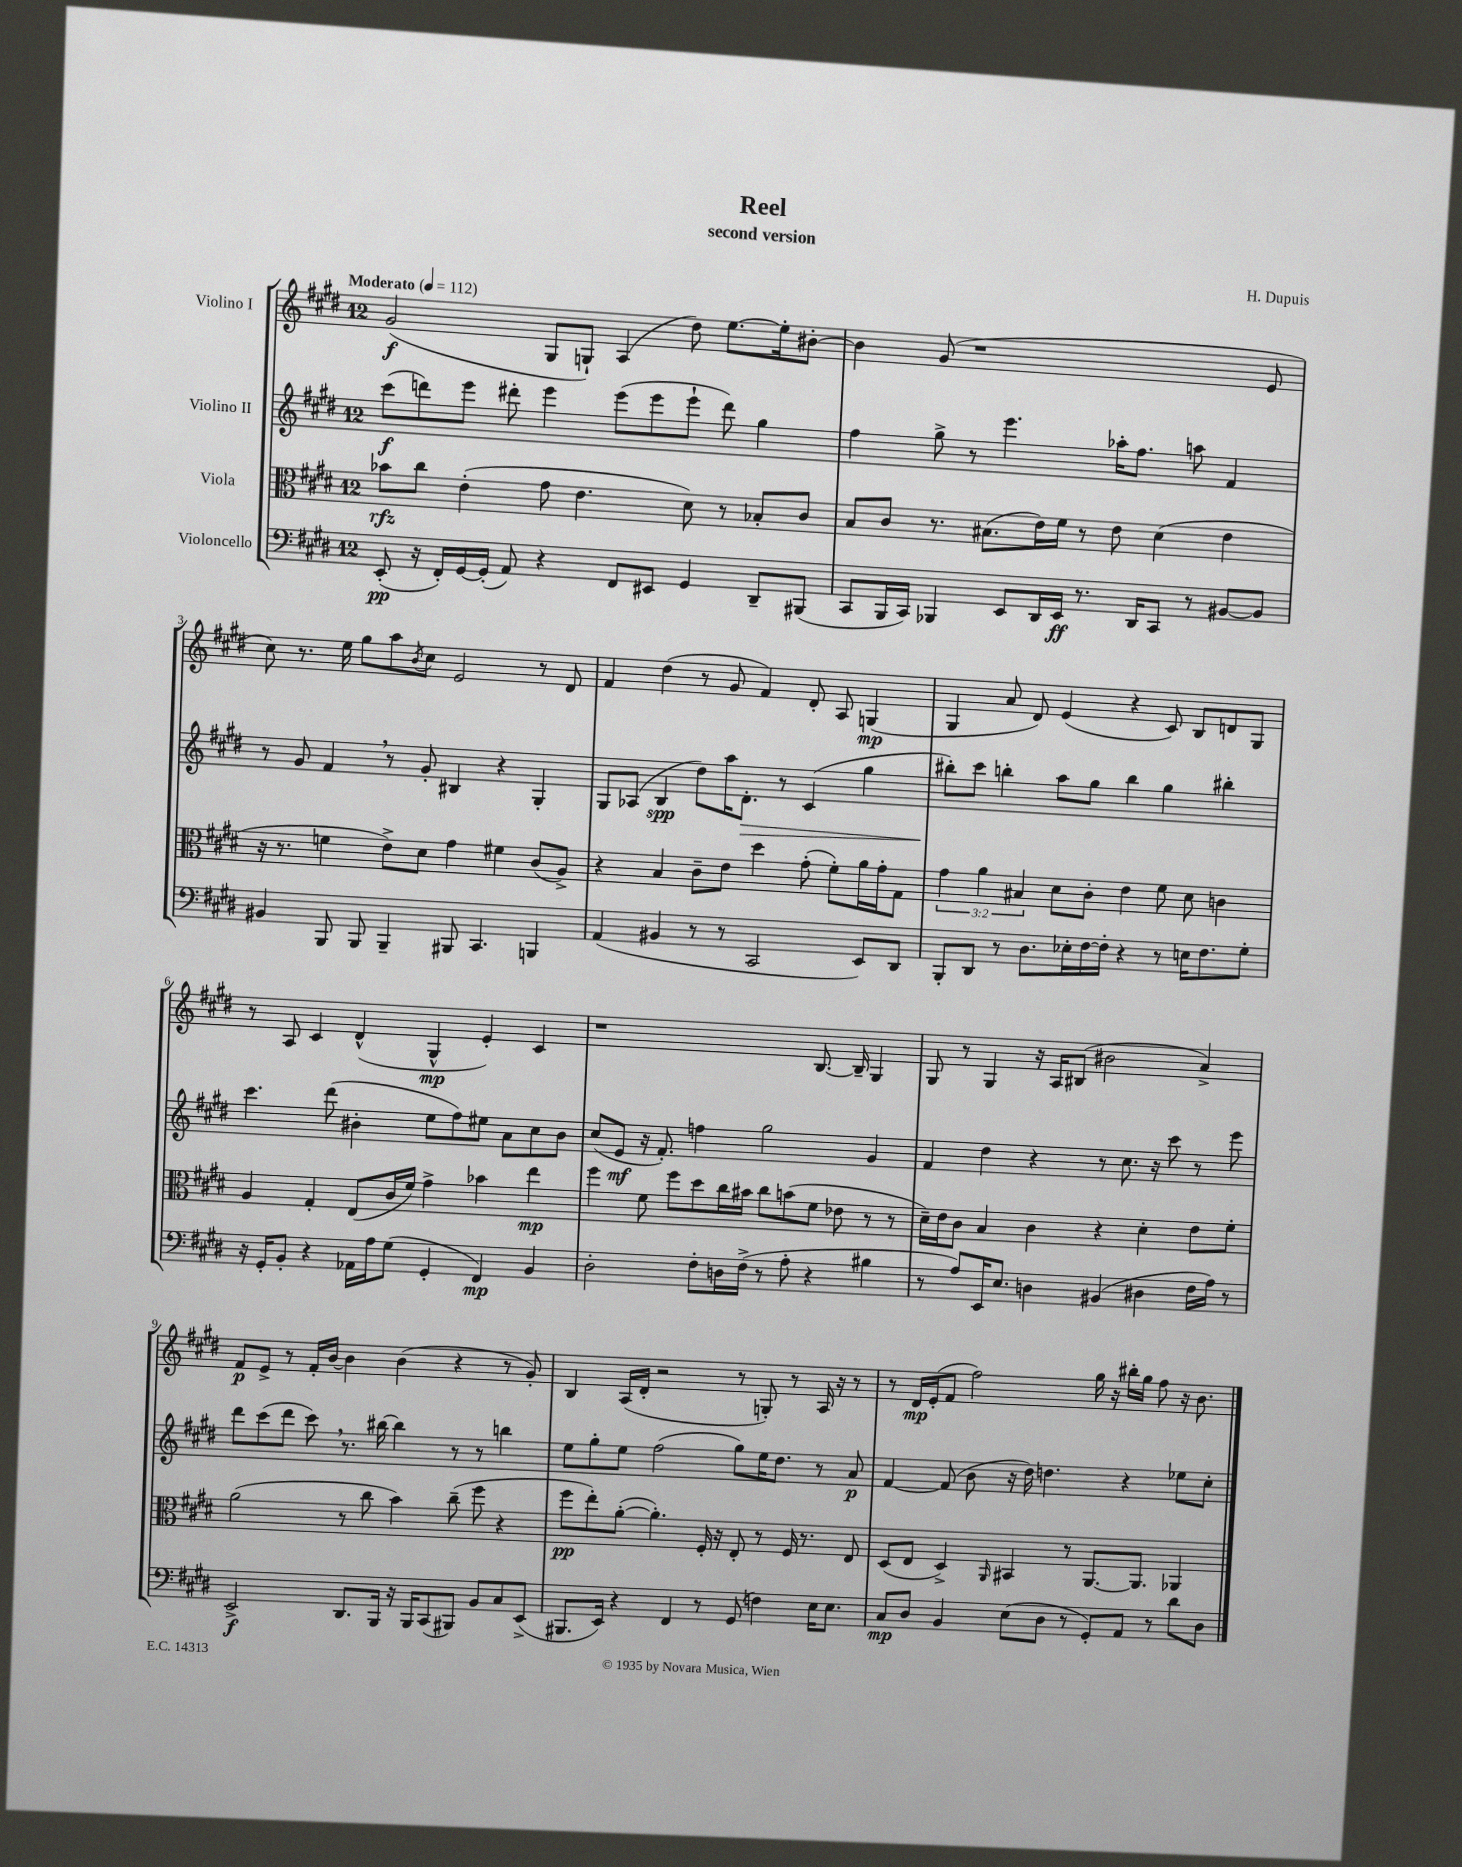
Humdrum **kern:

**kern	**dynam	**kern	**dynam	**kern	**dynam	**kern	**dynam
*part4	*part4	*part3	*part3	*part2	*part2	*part1	*part1
*staff4	*staff4	*staff3	*staff3	*staff2	*staff2	*staff1	*staff1
*I"Violoncello	*	*I"Viola	*	*I"Violino II	*	*I"Violino I	*
*clefF4	*	*clefC3	*	*clefG2	*	*clefG2	*
*k[f#c#g#d#]	*	*k[f#c#g#d#]	*	*k[f#c#g#d#]	*	*k[f#c#g#d#]	*
*M12/8	*	*M12/8	*	*M12/8	*	*M12/8	*
*MM112	*	*MM112	*	*MM112	*	*MM112	*
=1	=1	=1	=1	=1	=1	=1	=1
!	!	!	!	!	!	!LO:TX:a:B:t=Moderato	!
(8EE'/	pp	8b-X\L	rfz	(8ccc#\L	f	(2g#/	f
16r	.	8cc#\J	.	8dddn\)	.	.	.
16FF#'/LL)	.	.	.	.	.	.	.
[16GG#/	.	(4e'\	.	8eee\J	.	.	.
(16GG#'/JJ]	.	.	.	.	.	.	.
8AA/)	.	.	.	8ddd#X'\	.	.	.
4r	.	8g#\	.	4eee\	.	8G#/L	.
.	.	4.e\	.	.	.	8Gn`/J)	.
8FF#/L	.	.	.	(8eee\L	.	(4A/	.
8EE#X/J	.	.	.	8eee\	.	.	.
4GG#/	.	8d#\)	.	8eee`\J	.	8dd#\)	.
.	.	8r	.	8ddd#\)	.	[8.ee\L	.
8DD#~/L	.	8B-X'/L	.	4gg#\	.	.	.
.	.	.	.	.	.	16ee'\k]	.
(8BBB#X/J	.	8c#/J	.	.	.	[8b#X'\J	.
=2	=2	=2	=2	=2	=2	=2	=2
8CC#/L	.	8B/L	.	4ff#\	.	4b#\]	.
16BBB/L	.	8c#/J	.	.	.	.	.
16CC#/JJ)	.	.	.	.	.	.	.
4BBB-X/	.	8.r	.	8gg#^\	.	(8g#/	.
.	.	.	.	8r	.	1r	.
.	.	(8.B#X\L	.	.	.	.	.
8EE/L	.	.	.	4.eee\	.	.	.
16DD#/L	.	16e\L)	.	.	.	.	.
16EE/JJ	ff	16f#\JJ	.	.	.	.	.
8.r	.	8r	.	.	.	.	.
.	.	8e\	.	16aa-X'\KL	.	.	.
16DD#/KL	.	.	.	8.ff#\J	.	.	.
8CC#/J	.	(4d#\	.	.	.	.	.
8r	.	.	.	8aan\	.	.	.
[8BB#X/L	.	4e\	.	4f#/	.	.	.
8BB#/J]	.	.	.	.	.	8e/	.
!!LO:LB:g=z
=3	=3	=3	=3	=3	=3	=3	=3
4BB#X/	.	16r	.	8r	.	8cc#\)	.
.	.	8.r	.	.	.	.	.
.	.	.	.	8g#/	.	8.r	.
8BBB/	.	4fn\	.	4f#,/	.	.	.
.	.	.	.	.	.	16ee\	.
8BBB/	.	.	.	.	.	8gg#\L	.
4BBB~/	.	8e^\L)	.	8r	.	8aa\	.
.	.	.	.	.	.	8qb/	.
.	.	8d#\J	.	8g#'/	.	8cc#\J	.
8BBB#X/	.	4g#\	.	4B#X/	.	2e/	.
4.CC#/	.	.	.	.	.	.	.
.	.	4f#X\	.	4r	.	.	.
4BBBn/	.	(8c#/L	.	4G#'/	.	8r	.
.	.	8A^/J)	.	.	.	8d#/	.
=4	=4	=4	=4	=4	=4	=4	=4
(4AA/	.	4r	.	8G#/L	.	4f#/	.
.	.	.	.	(8A-X/J	.	.	.
4BB#X/	.	4B/	.	4B/	spp	(4dd#\	.
8r	.	8c#~\L	.	8dd#\L)	.	8r	.
8r	.	8e\J	.	16aa\K	.	8g#/	.
!	!	!	!	!	!LO:HP:b	!	!
.	.	.	.	8.d#'\J	>	.	.
2CC#/	.	4dd#\	.	.	.	4f#/)	.
.	.	.	.	8r	.	.	.
.	.	(8g#'\	.	(4c#/	.	8d#'/	.
.	.	8f#'\L)	.	.	.	8A/	.
8EE/L)	.	16a\L	.	4gg#\	.	(4Gn/	mp
.	.	16g#'\J	.	.	.	.	.
8DD#/J	.	8G#\J	.	.	.	.	.
=5	=5	=5	=5	=5	=5	=5	=5
8BBB'/L	.	6g#\	.	8bb#X'\L)	.	4G#/	.
8DD#/J	.	.	.	8ccc#\J	]	.	.
.	.	6a\	.	.	.	.	.
8r	.	.	.	4bbn'\	.	8a/	.
.	.	6B#X/	.	.	.	.	.
8.D#\L	.	.	.	.	.	8d#/)	.
.	.	8d#\L	.	8aa\L	.	(4e/	.
16E-X'\L	.	.	.	.	.	.	.
[16F#\	.	8c#'\J	.	8gg#\J	.	.	.
16F#'\JJ]	.	.	.	.	.	.	.
4r	.	4e\	.	4bb\	.	4r	.
8r	.	8f#\	.	4gg#\	.	8c#/)	.
16En\KL	.	8d#\	.	.	.	8B/L	.
8.F#\	.	.	.	.	.	.	.
.	.	4cn\	.	4bb#X'\	.	8dn/	.
8G#'\J	.	.	.	.	.	8G#/J	.
!!LO:LB:g=z
=6	=6	=6	=6	=6	=6	=6	=6
16r	.	4A/	.	4.ccc#\	.	8r	.
16GG#'/KL	.	.	.	.	.	.	.
8BB'/J	.	.	.	.	.	8A/	.
4r	.	4G#'/	.	.	.	4c#/	.
.	.	.	.	(8ddd#\	.	.	.
16AA-X\LL	.	(8E/L	.	4b#X'\	.	(4d#^^/	.
16A\J	.	.	.	.	.	.	.
(8G#\J	.	16c#/L	.	.	.	.	.
.	.	16f#/JJ)	.	.	.	.	.
4GG#'/	.	4g#^\	.	8ee\L	.	4G#^^/	mp
.	.	.	.	8ff#\)	.	.	.
4FF#/)	mp	4b-X\	.	8ee#X\J	.	4e'/)	.
.	.	.	.	8a\L	.	.	.
4BB/	.	4ee\	mp	8cc#\	.	4c#/	.
.	.	.	.	8b#\J	.	.	.
=7	=7	=7	=7	=7	=7	=7	=7
2D#'\	.	4ff#\	.	(8cc#/L	.	1r	.
.	.	.	.	8e/J	mf	.	.
.	.	8f#\	.	16r	.	.	.
.	.	.	.	8.f#'/)	.	.	.
.	.	8ff#\L	.	.	.	.	.
8F#'\L	.	8dd#\	.	4ffn\	.	.	.
16Dn\L	.	16cc#\L	.	.	.	.	.
(16F#^\JJ	.	16b#X\JJ	.	.	.	.	.
8r	.	8cc#\L	.	2gg#\	.	.	.
8A'\	.	(8bn\	.	.	.	.	.
4r	.	8f#\J	.	.	.	[8.B/	.
.	.	8e-X\	.	.	.	.	.
.	.	.	.	.	.	16B~/]	.
4B#X\	.	8r	.	4g#/	.	4G#/	.
.	.	8r	.	.	.	.	.
=8	=8	=8	=8	=8	=8	=8	=8
8r	.	16d#~\LL)	.	4f#/	.	8G#/	.
.	.	16e\J	.	.	.	.	.
8A/L)	.	8c#\J	.	.	.	8r	.
16EE/K	.	4B/	.	4dd#\	.	4G#/	.
8.E/J	.	.	.	.	.	.	.
4Dn\	.	4c#\	.	4r	.	16r	.
.	.	.	.	.	.	16A/KL	.
.	.	.	.	.	.	(8B#X/J	.
(4BB#X/	.	4r	.	8r	.	2b#X\	.
.	.	.	.	8.cc#\	.	.	.
4D#X\	.	4d#'\	.	.	.	.	.
.	.	.	.	16r	.	.	.
.	.	.	.	8ccc#\	.	.	.
16F#\LL	.	8e\L	.	8r	.	4a^/)	.
16A\JJ)	.	.	.	.	.	.	.
8r	.	8f#'\J	.	8eee\	.	.	.
!!LO:LB:g=z
=9	=9	=9	=9	=9	=9	=9	=9
2EE^/	f	(2a\	.	8ddd#\L	.	8f#/L	p
.	.	.	.	(8ccc#\	.	8e^/J	.
.	.	.	.	8ddd#\J	.	8r	.
.	.	.	.	8ccc#,\)	.	16f#'/LL	.
.	.	.	.	.	.	[16b/JJ	.
8.DD#/L	.	8r	.	8.r	.	4b\]	.
.	.	8cc#\	.	.	.	.	.
16BBB/Jk	.	.	.	[16bb#X\	.	.	.
16r	.	4b\)	.	4bb#\]	.	(4b\	.
16BBB/KL	.	.	.	.	.	.	.
(8CC#/	.	.	.	.	.	.	.
8BBB#X/J)	.	(8cc#~\	.	8r	.	4r	.
8BB/L	.	8ff#\	.	8r	.	.	.
8C#/	.	4r	.	4bbn\	.	8r	.
(8EE^/J	.	.	.	.	.	8g#'/)	.
=10	=10	=10	=10	=10	=10	=10	=10
8.BBB#X/L	.	8ff#\L	pp	8ee\L	.	4B/	.
.	.	8ee'\)	.	8gg#'\	.	.	.
16EE/Jk)	.	.	.	.	.	.	.
4r	.	([8a'\J	.	8ee\J	.	(16A/LL	.
.	.	.	.	.	.	16d#'/JJ	.
.	.	4.a'\])	.	(2ff#\	.	2r	.
4FF#/	.	.	.	.	.	.	.
8r	.	16F#'/	.	.	.	.	.
.	.	16r	.	.	.	.	.
(8GG#/	.	8E'/	.	8gg#\L)	.	8r	.
4Fn\)	.	8r	.	16ee\K	.	8Gn'/)	.
.	.	.	.	8.dd#\J	.	.	.
.	.	16F#/	.	.	.	8r	.
.	.	8.r	.	.	.	.	.
16E\KL	.	.	.	8r	.	16A/	.
8.E\J	.	.	.	.	.	16r	.
.	.	8E/	.	8a/	p	8r	.
=11	=11	=11	=11	=11	=11	=11	=11
8C#/L	mp	(8D#/L	.	[4f#/	.	8r	.
8D#/J	.	8E/J	.	.	.	16d#/LL	mp
.	.	.	.	.	.	(16e'/J	.
4BB/	.	4D#^/)	.	(8f#/]	.	8f#/J	.
.	.	.	.	8b\	.	2ff#\)	.
.	.	16qqAA/	.	.	.	.	.
(8E\L	.	4BB#X/	.	16r	.	.	.
.	.	.	.	16dd#\)	.	.	.
8D#\J	.	.	.	4.ddn\	.	.	.
8r	.	8r	.	.	.	.	.
8GG#'/L)	.	[8.AA/L	.	.	.	16gg#\	.
.	.	.	.	.	.	16r	.
8AA/J	.	.	.	4r	.	16bb#X'\LL	.
.	.	8.AA/J]	.	.	.	16gg#\JJ	.
8r	.	.	.	.	.	8ff#\	.
8d#\L	.	4AA-X/	.	8ee-X\L	.	16r	.
.	.	.	.	.	.	8.b\	.
8D#\J	.	.	.	8cc#'\J	.	.	.
==	==	==	==	==	==	==	==
*-	*-	*-	*-	*-	*-	*-	*-
